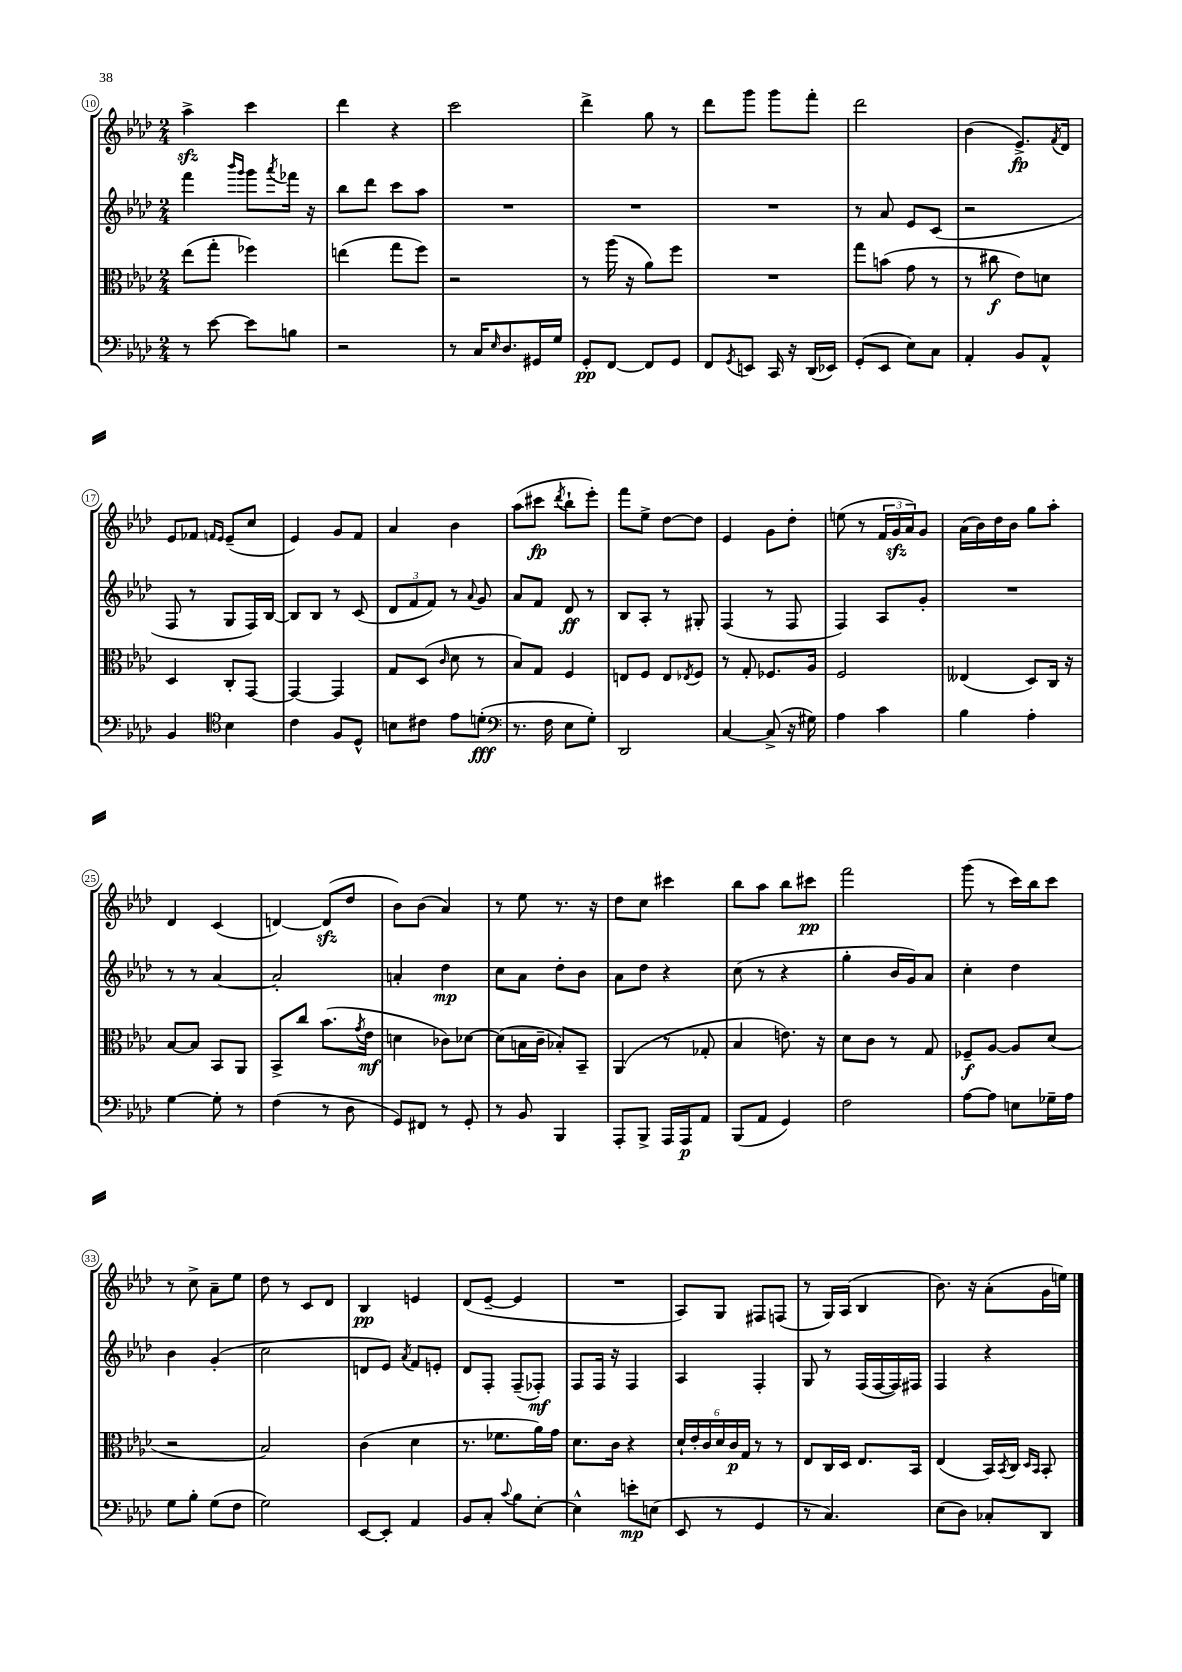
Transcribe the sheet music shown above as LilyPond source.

<<
\new StaffGroup <<
\new Staff = "s0" {
    \clef treble \key aes \major \numericTimeSignature \time 2/4
    aes''4->\sfz c'''4 |
    des'''4 r4 |
    c'''2 |
    des'''4-> g''8 r8 |
    des'''8 g'''8 g'''8 f'''8-. |
    des'''2 |
    bes'4( ees'8.->\fp) \acciaccatura { f'8 } des'16 |
    ees'8 fes'8 \grace { f'16 ees'16 } ees'8--( c''8 |
    ees'4) g'8 f'8 |
    aes'4 bes'4 |
    aes''8( cis'''8\fp \acciaccatura { des'''8 } bes''8-! ees'''8-.) |
    f'''8 ees''8-> des''8~ des''8 |
    ees'4 g'8 des''8-. |
    e''8( r8 \tuplet 3/2 { f'16 g'16\sfz aes'16) } g'8 |
    aes'16( bes'16) des''16 bes'16 g''8 aes''8-. |
    des'4 c'4( |
    d'4~) d'8\sfz( des''8 |
    bes'8) bes'8( aes'4) |
    r8 ees''8 r8. r16 |
    des''8 c''8 cis'''4 |
    bes''8 aes''8 bes''8 cis'''8\pp |
    f'''2 |
    g'''8( r8 c'''16) bes''16 c'''8 |
    r8 c''8-> aes'8-- ees''8 |
    des''8 r8 c'8 des'8 |
    bes4\pp e'4 |
    des'8( ees'8~-- ees'4 |
    R2 |
    aes8) g8 fis8 f8( |
    r8 g16) aes16( bes4 |
    bes'8.) r16 aes'8-.( g'16 e''16) \bar "|." |
}
\new Staff = "s1" {
    \clef treble \key aes \major \numericTimeSignature \time 2/4
    f'''4 \grace { bes'''16 g'''16 } g'''8 \acciaccatura { aes'''8 } fes'''16 r16 |
    bes''8 des'''8 c'''8 aes''8 |
    R2 |
    R2 |
    R2 |
    r8 aes'8 ees'8 c'8( |
    r2 |
    f8 r8 g8 f16) bes16~ |
    bes8 bes8 r8 c'8( |
    \tuplet 3/2 { des'8 f'8 f'8) } r8 \appoggiatura { aes'8 } g'8 |
    aes'8 f'8 des'8\ff r8 |
    bes8 aes8-. r8 gis8-. |
    f4( r8 f8 |
    f4) aes8 g'8-. |
    R2 |
    r8 r8 aes'4~ |
    aes'2-. |
    a'4-. des''4\mp |
    c''8 aes'8 des''8-. bes'8 |
    aes'8 des''8 r4 |
    c''8( r8 r4 |
    g''4-. bes'16 g'16) aes'8 |
    c''4-. des''4 |
    bes'4 g'4-.( |
    c''2 |
    d'8 ees'8) \acciaccatura { aes'8 } f'8 e'8-. |
    des'8 f8-. f8--( fes8-.\mf) |
    f8 f16 r16 f4 |
    aes4 f4-. |
    g8 r8 f16( f16~ f16) fis16 |
    f4 r4 \bar "|." |
}
\new Staff = "s2" {
    \clef alto \key aes \major \numericTimeSignature \time 2/4
    ees''8( g''8-. fes''4) |
    e''4( g''8 f''8) |
    r2 |
    r8 aes''16( r16 aes'8) f''8 |
    R2 |
    g''8 b'8( g'8 r8 |
    r8 cis''8\f ees'8) d'8 |
    des4 c8-. g,8~ |
    g,4~ g,4 |
    g8 des8( \grace { c'16 } des'8 r8 |
    bes8) g8 f4 |
    e8 f8 e8 \acciaccatura { ees8 } f8 |
    r8 g8-. fes8. aes16 |
    f2 |
    eeses4( des8) c16 r16 |
    bes8~ bes8 bes,8 aes,8 |
    bes,8-> c''8 bes'8.( \acciaccatura { g'8 } ees'16\mf |
    d'4 ces'8) des'8~ |
    des'8( b16 c'16-- bes8-.) bes,8-- |
    aes,4( r8 ges8-. |
    bes4 e'8.) r16 |
    des'8 c'8 r8 g8 |
    fes8--\f aes8~ aes8 des'8( |
    r2 |
    bes2) |
    c'4( des'4 |
    r8. fes'8. aes'16) g'16 |
    des'8. c'16 r4 |
    \tuplet 6/4 { des'16-! ees'16-. c'16 des'16 c'16\p g16 } r8 r8 |
    ees8 c16 des16 ees8. bes,16 |
    ees4( bes,16) \acciaccatura { bes,8 } c16 \grace { des16 bes,16 } bes,8-. \bar "|." |
}
\new Staff = "s3" {
    \clef bass \key aes \major \numericTimeSignature \time 2/4
    r8 ees'8~ ees'8 b8 |
    r2 |
    r8 c16 \grace { ees16 } des8. gis,16 g16 |
    g,8-.\pp f,8~ f,8 g,8 |
    f,8 \acciaccatura { g,8 } e,8 c,16 r16 des,16( ees,16) |
    g,8-.( ees,8 ees8) c8 |
    aes,4-. bes,8 aes,8-^ |
    bes,4 \clef tenor bes4 |
    c'4 f8 des8-^ |
    b8 cis'8 ees'8 d'8-.\fff( |
    \clef bass r8. f16 ees8 g8-.) |
    des,2 |
    c4~ c8->( r16 gis16) |
    aes4 c'4 |
    bes4 aes4-. |
    g4~ g8-. r8 |
    f4( r8 des8 |
    g,8) fis,8 r8 g,8-. |
    r8 bes,8 bes,,4 |
    aes,,8-. bes,,8-> aes,,16 aes,,16\p aes,8 |
    bes,,8( aes,8 g,4) |
    f2 |
    aes8~ aes8 e8 ges16-- aes16 |
    g8 bes8-. g8( f8 |
    g2) |
    ees,8~ ees,8-. aes,4 |
    bes,8 c8-. \appoggiatura { c'8 } bes8 ees8~-. |
    ees4-^ e'8-.\mp e8( |
    ees,8 r8 g,4 |
    r8 c4.) |
    ees8( des8) ces8-. des,8 \bar "|." |
}
>>
>>
\layout { \context { \Score currentBarNumber = #10 \override BarNumber.stencil = #(make-stencil-circler 0.1 0.3 ly:text-interface::print) } }
